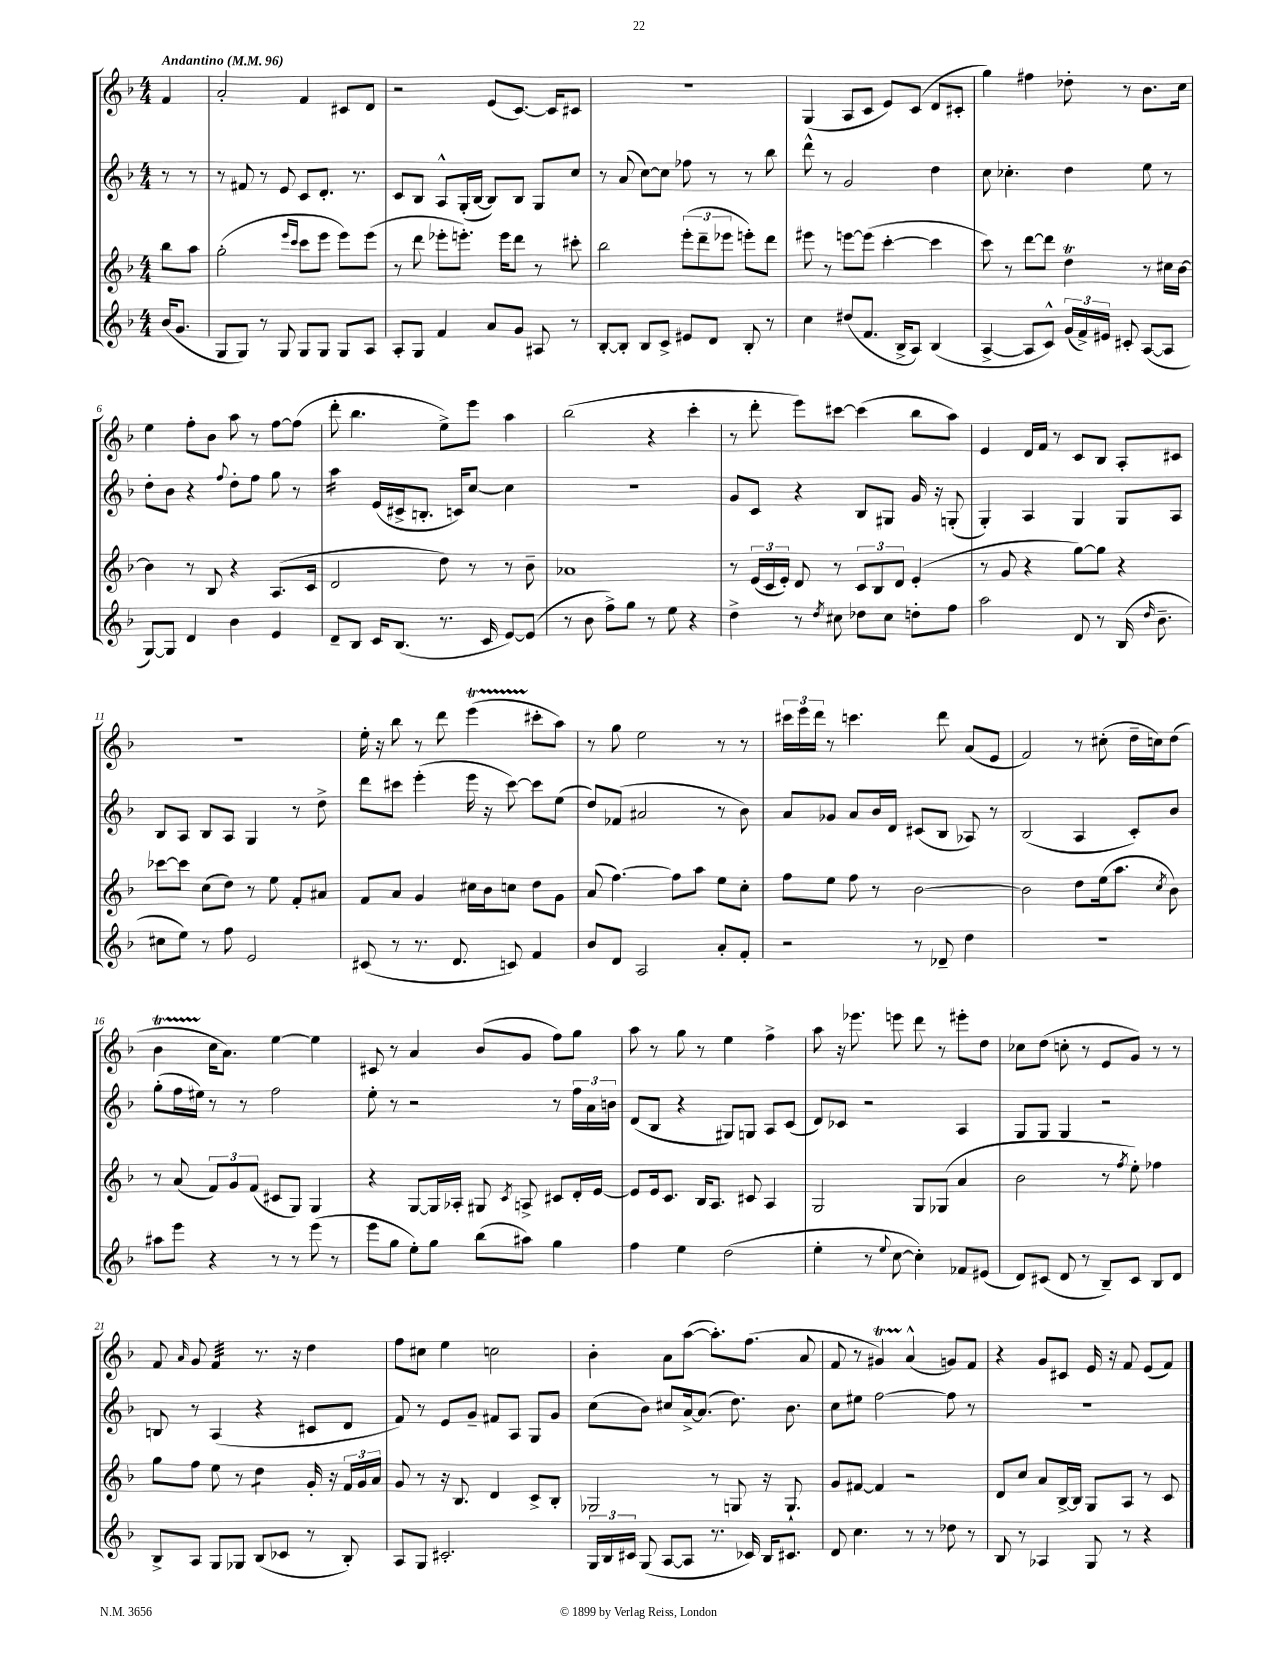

**kern	**kern	**kern	**kern
*staff4	*staff3	*staff2	*staff1
*clefG2	*clefG2	*clefG2	*clefG2
*k[b-]	*k[b-]	*k[b-]	*k[b-]
*M4/4	*M4/4	*M4/4	*M4/4
*MM96	*MM96	*MM96	*MM96
(16b-	8bb-	8r	4f
8.g	.	.	.
.	8aa	8r	.
=	=	=	=
8G	(2gg'	8r	2a'
8G)	.	8f#	.
8r	.	8r	.
8G	.	8e	.
.	16qqeee	.	.
.	16qqccc	.	.
8G	8ccc	8c	4f
8G	8eee	8.d'	.
8G	8eee)	.	8c#
.	.	8.r	.
8A	(8eee	.	8d
=	=	=	=
8A'	8r	8c	2r
8G	8ddd	8B-	.
4f	8eee-'	8A^^	.
.	8.eee')	(16G'	.
.	.	[16B-	.
8a	.	8B-])	(8e
.	16eee	.	.
8g	8ddd	8B-	[8.c)
8A#	8r	8G	.
.	.	.	16c]
8r	8ccc#'	8cc	8c#
=	=	=	=
[8B-'	2bb-	8r	1r
8B-']	.	(8a	.
8B-	.	[8cc)	.
8c^	.	8cc]	.
8e#	(12eee'	8ff-	.
.	12ddd~	.	.
8d	.	8r	.
.	12eee-	.	.
8B-'	8eee')	8r	.
8r	8ddd	8bb-	.
=	=	=	=
4cc	8eee#	8ddd^^	(4G
.	8r	8r	.
(8dd#	[8eee	2g	8A
8.f	(8eee]	.	8c
.	[4ccc'	.	8e)
16B-^	.	.	.
8A)	.	.	(8c
(4B-	4ccc]	4dd	8d
.	.	.	8c#'
=	=	=	=
[4A^	8ccc)	8cc	4gg)
.	8r	4.cc-'	.
8A]	[8ddd	.	4ff#
8c^^)	8ddd]	.	.
(24g	4dd	4dd	8dd-'
24f^)	.	.	.
24e#	.	.	.
8c#'	.	.	8r
([8A	8r	8ee	8.b-
8A]	16cc#	8r	.
.	[16b-	.	16cc
=	=	=	=
[8G)	4b-]	8dd'	4ee
8G]	.	8b-	.
4d	8r	4r	8ff'
.	8B-	.	8b-
.	.	8qqff	.
4b-	4r	8dd'	8aa
.	.	8ff	8r
4e	(8.A	8gg	[8ff
.	.	8r	(8ff]
.	16c	.	.
=	=	=	=
8d~	2d	4aa	8ddd'
8B-	.	.	4.bb-
16c	.	(16e	.
(8.B-	.	16c#^	.
.	.	8.B'	.
8.r	8dd)	.	8ee^)
.	.	16c)	.
.	8r	[8cc	8eee
16c	.	.	.
[8e)	8r	4cc]	4aa
(8e]	8b-~	.	.
=	=	=	=
8r	1a-	1r	(2bb-
8b-	.	.	.
8ff^)	.	.	.
8gg	.	.	.
8r	.	.	4r
8ee	.	.	.
4r	.	.	4ccc'
=	=	=	=
4dd^	8r	8g	8r
.	(24e	8c	8ddd'
.	24c	.	.
.	24e')	.	.
8r	8d	4r	8eee)
8qdd	.	.	.
8cc#	8r	.	[8ccc#
8dd-	12c	8B-	(4ccc#]
.	12B-	.	.
8cc#	.	8G#	.
.	12d	.	.
8dd'	(4e'	16g	8bb-
.	.	16r	.
8ff	.	(8G'	8aa)
=	=	=	=
2aa	8r	4G')	4e
.	8g	.	.
.	4r	4A	16d
.	.	.	16f
.	.	.	8r
8d	[8gg)	4G	8c
8r	8gg]	.	8B-
(16B-	4r	8G	8A'
16qqdd	.	.	.
8.b-~	.	.	.
.	.	8A	8c#
=	=	=	=
8cc#	[8ccc-	8B-	1r
8ee)	8ccc-]	8A	.
8r	(8cc	8B-	.
8ff	8dd)	8A	.
2e	8r	4G	.
.	8ee	.	.
.	8f'	8r	.
.	8a#	8dd^	.
=	=	=	=
(8c#	8f	8ddd	16ee'
.	.	.	16r
8r	8a	8ccc#	8bb-
8.r	4g	(4eee'	8r
.	.	.	8ddd
8.d	.	.	.
.	16cc#	16eee	(4eee
.	16b-	16r	.
8c)	8cc	[8ccc#)	.
4f	8dd	8ccc#]	8ccc#'
.	8g	(8ee	8aa)
=	=	=	=
8b-	(8a	8dd)	8r
8d	[4.ff)	(8f-	8gg
2A	.	2a#	2ee
.	8ff]	.	.
.	8aa	.	.
8a'	8ee	8r	8r
8f'	8cc'	8b-)	8r
=	=	=	=
2r	8ff	8a	24ccc#
.	.	.	24eee
.	.	.	24ddd
.	8ee	8g-	8r
.	8ff	8a	4.ccc
.	8r	16b-	.
.	.	16d	.
8r	[2b-	(8c#	.
8d-~	.	8B-	8ddd
4dd	.	8A-)	(8a
.	.	8r	8e
=	=	=	=
1r	2b-]	(2B-	2f)
.	8dd	4A	8r
.	(16ee	.	(8cc#'
.	8.aa	.	.
.	.	8c')	16dd~
.	.	.	16cc)
.	8qcc	.	.
.	8b-)	8b-	(8dd
=	=	=	=
8aa#	8r	(8gg'	4b-
8eee	(8a	16ff	.
.	.	16ee#)	.
4r	12f)	8r	16cc
.	.	.	8.a)
.	12g	.	.
.	.	8r	.
.	(12f	.	.
8r	8c#	2ff	[4ee
8r	8G)	.	.
(8eee	4G	.	4ee]
8r	.	.	.
=	=	=	=
8eee	4r	8ee'	8c#
8gg	.	8r	8r
8ee')	[8G	2r	4a
8gg	16G]	.	.
.	16A-'	.	.
(8bb-	8G#	.	(8b-
.	8qc	.	.
8aa#)	8A^	.	8g
4gg	8c#	8r	8ff)
.	16d'	24ff	8gg
.	.	24a	.
.	[16e	.	.
.	.	24b	.
=	=	=	=
4ff	8e]	(8d	8aa
.	16e	8B-	8r
.	8.c	.	.
4ee	.	4r	8gg
.	16B-	.	8r
.	8.A	.	.
(2dd	.	8G#)	4ee
.	8c#	8G	.
.	4A	8A	4ff^
.	.	(8c	.
=	=	=	=
4ee'	2G	8d)	8aa
.	.	8c-	16r
.	.	.	8.eee-
8r	.	2r	.
8qqee	.	.	.
[8cc	.	.	8eee
4cc'])	8G	.	8ddd
.	(8G-	.	8r
8f-	4a	4A	8eee#'
(8e#	.	.	8dd
=	=	=	=
8d)	2b-	8G	8cc-
(8c#	.	8G	(8dd
8d	.	4G	8cc'
8r	.	.	8r
8B-~)	8r	2r	8e
.	8qff	.	.
8c#	8ee')	.	8g)
8B-	4ff-	.	8r
8d	.	.	8r
=	=	=	=
8B-^	8gg	8B	8f
.	.	.	16qqa
8A	8ff	8r	8g
8G	8ee	(4A	4f
8G-	8r	.	.
(8B-	4dd	4r	8.r
8c-	.	.	.
.	.	.	16r
8r	16g'	8c#	4dd
.	16r	.	.
8B-')	24f	8d	.
.	24g	.	.
.	24a	.	.
=	=	=	=
8A	8g	8f)	8ff
8G	8r	8r	8cc#
2.c#'	16r	8e	4ee
.	8.B-	.	.
.	.	8g~	.
.	4d	8f#	2cc
.	.	8A	.
.	8c^	8G	.
.	8B-'	8g	.
=	=	=	=
24G	2G-	(8cc	4b-'
24B-	.	.	.
24c#	.	.	.
(8G	.	8b-)	.
[8A	.	8cc#	8a
8A]	.	[16a^	([8aa
.	.	(8.a]	.
8.r	8r	.	8.aa'])
.	8G	8.dd)	.
16c-)	.	.	(8.ff
16B-	16r	.	.
8.c#	8.G`	8.b-	.
.	.	.	8a
=	=	=	=
8d	8g	8cc	8f
4.cc	[8f#	8ee#	8r
.	4f#]	[2ff	4g#)
8r	2r	.	(4a^^
8r	.	.	.
8dd-	.	8ff]	8g)
8r	.	8r	8f
=	=	=	=
8B-	8d	1r	4r
8r	8cc	.	.
4A-	8a	.	8g
.	[16B-^	.	8c#
.	16B-]	.	.
8G	8G	.	16e
.	.	.	16r
8r	8A	.	8f
4r	8r	.	(8e
.	8c	.	8f)
==	==	==	==
*-	*-	*-	*-
